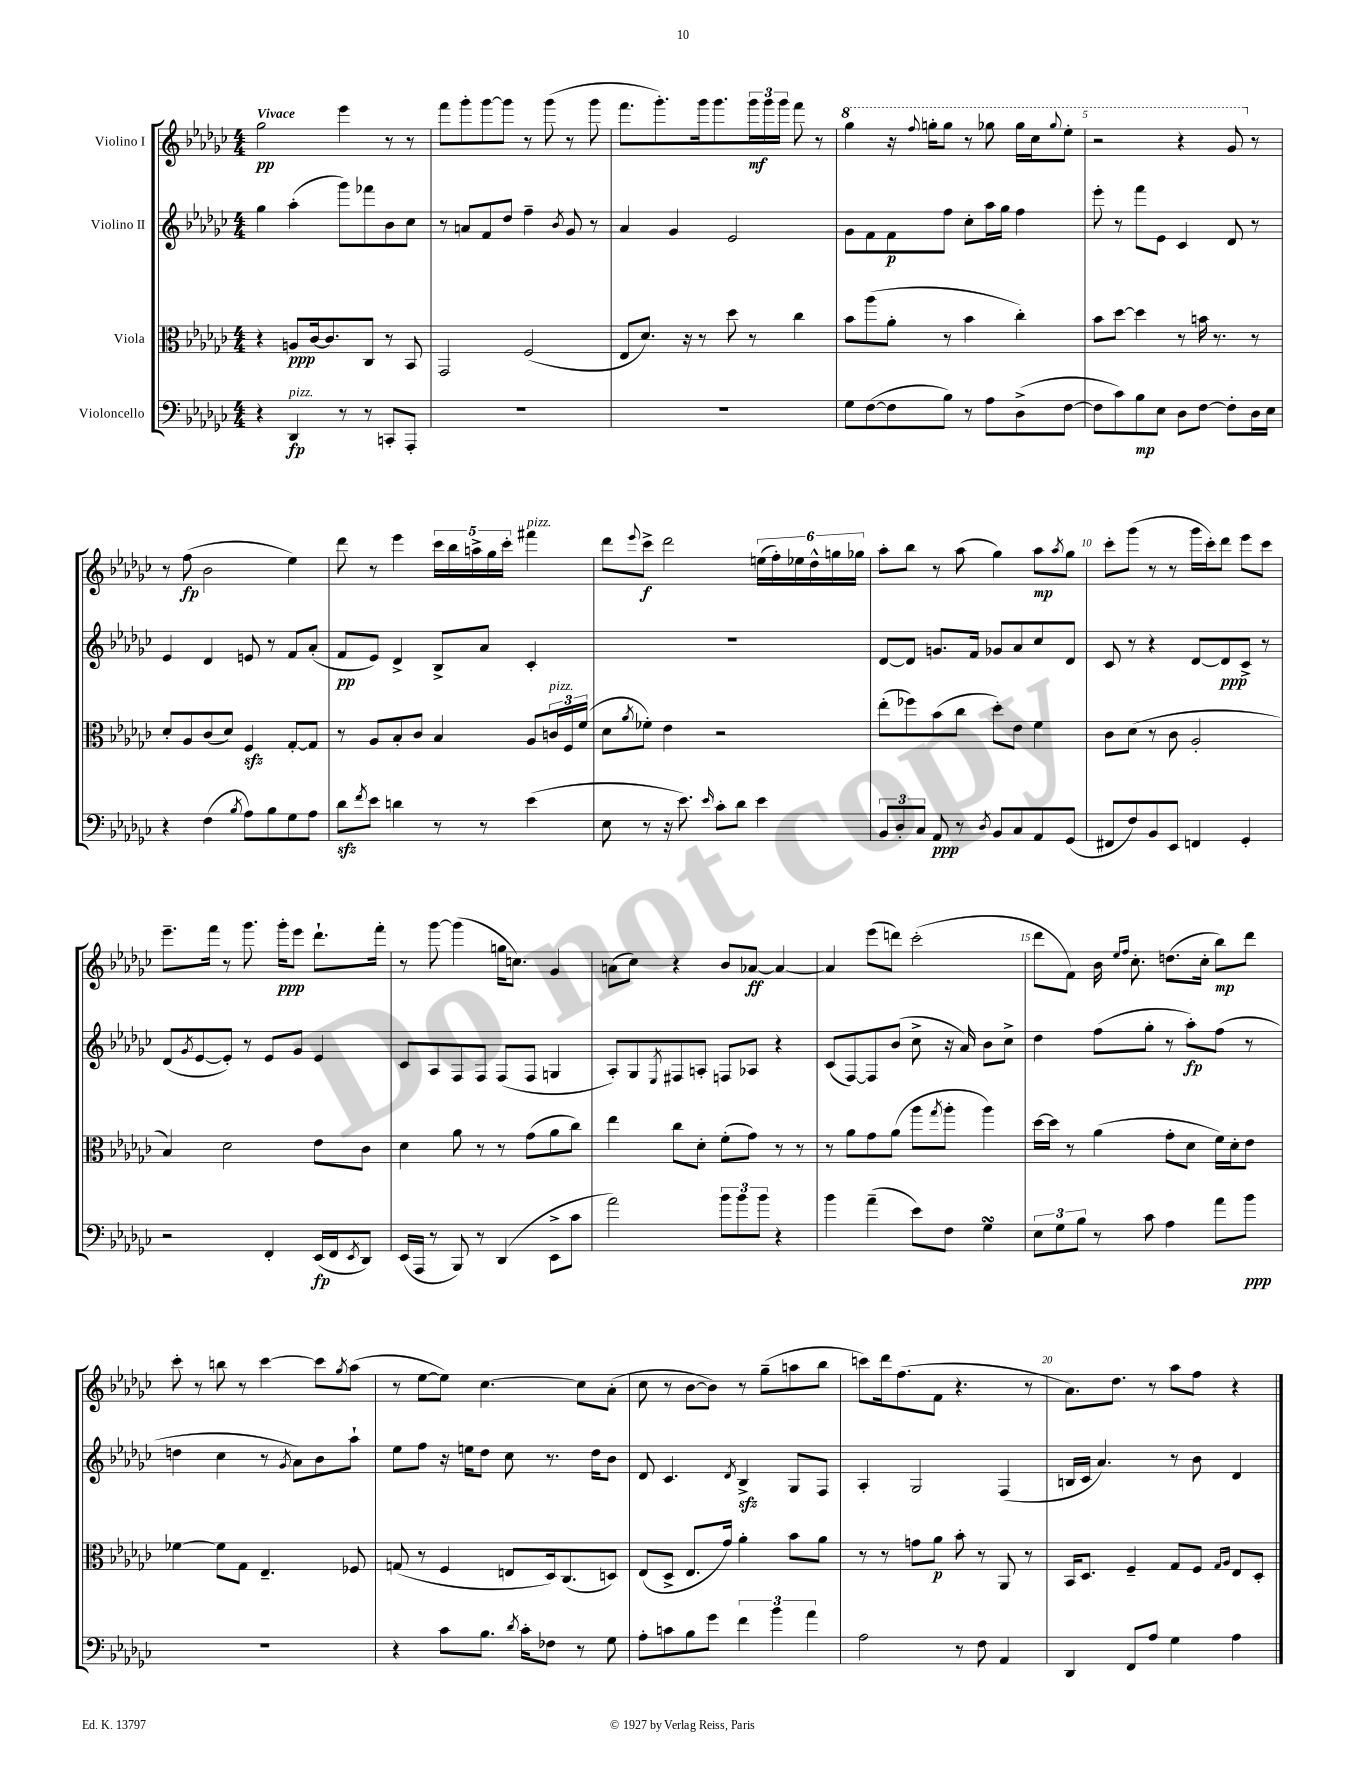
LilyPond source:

<<
\new StaffGroup <<
\new Staff = "s0" \with { instrumentName = "Violino I" } {
    \clef treble \key ges \major \numericTimeSignature \time 4/4 \tempo "Vivace"
    ges''2\pp ees'''4 r8 r8 |
    f'''8 ges'''8-. ges'''8~ ges'''8 r8 ges'''8( r8 ges'''8 |
    f'''8. ges'''8.-.) ges'''16 ges'''8. \tuplet 3/2 { ges'''16\mf ges'''16 ges'''16 } f'''8 r8 |
    \ottava #1 ges'''4 r16 \appoggiatura { f'''8 } g'''16-. g'''8 r8 ges'''8 ges'''16 ces'''16 \appoggiatura { ges'''8 } ees'''8-. |
    r2 r4 ges''8 \ottava #0 r8 |
    r8 f''8\fp( bes'2 ees''4) |
    des'''8 r8 ees'''4 \tuplet 5/4 { ces'''16 bes''16 a''16-> ges''16 ces'''16-. } fis'''4^\markup { \italic "pizz." } |
    des'''8 \appoggiatura { ees'''8 } ces'''8->\f des'''2 \tuplet 6/4 { e''16( f''16-.) ees''16 des''16-^ g''16 ges''16 } |
    aes''8-. bes''8 r8 aes''8( ges''4) aes''8\mp \acciaccatura { aes''8 } ges''8 |
    ces'''8-. ges'''8( r8 r8 ges'''16 ces'''16-.) des'''8 ees'''8 ces'''8 |
    ees'''8.-- f'''16 r8 ges'''8. ges'''16-.\ppp ees'''8 des'''8.-! f'''16-. |
    r8 ges'''8~ ges'''4( g''16 c''8.) ges'4 |
    a'8( ces''8) r4 bes'8 aes'8~\ff aes'4~ |
    aes'4 ees'''8( d'''8) ces'''2-.( |
    des'''8 f'8) bes'16 \grace { ees''16 f''16 } ces''8.-. d''8.( ces''16-. bes''8\mp) des'''8 |
    ces'''8-. r8 b''8 r8 ces'''4~ ces'''8 \acciaccatura { ges''8 } aes''8( |
    r8 ees''8~ ees''8) ces''4.~ ces''8 aes'8-.( |
    ces''8 r8 bes'8~ bes'8) r8 ges''8--( a''8 bes''8 |
    c'''8) des'''16 f''8.( f'8 r4. r8 |
    aes'8.) des''8. r8 aes''8 f''8 r4 \bar "|." |
}
\new Staff = "s1" \with { instrumentName = "Violino II" } {
    \clef treble \key ges \major \numericTimeSignature \time 4/4
    ges''4 aes''4-.( ges'''8) fes'''8 bes'8 ces''8 |
    r8 a'8 f'8 des''8 f''4-- \acciaccatura { bes'8 } ges'8 r8 |
    aes'4 ges'4 ees'2 |
    ges'8 f'8 f'8\p f''8 ces''8-. aes''16 ges''16 f''4 |
    ees'''8-. r8 f'''8 ees'8 ces'4 des'8 r8 |
    ees'4 des'4 e'8 r8 f'8 aes'8-.( |
    f'8\pp ees'8) des'4-> bes8-> aes'8 ces'4-. |
    R1 |
    des'8~ des'8 g'8. f'16 ges'8 aes'8 ces''8 des'8 |
    ces'8 r8 r4 des'8~ des'8\ppp ces'8-> r8 |
    des'8( \acciaccatura { ges'8 } ees'8~ ees'8-.) r8 ees'8 ges'8 ees'4 |
    ces'8 aes8 f8 f8 f8( f8 g4 |
    aes8-.) ges8 \acciaccatura { ees8 } fis8 a8-. f8 aes8 r4 |
    ces'8( f8~) f8 bes'8( ces''8-> r16 aes'16) bes'8 ces''8-> |
    des''4 f''8( ges''8-. r8 aes''8-.\fp) f''8( r8 |
    d''4 ces''4 r8 \acciaccatura { ges'8 } aes'8) bes'8 aes''8-! |
    ees''8 f''8 r16 e''16 des''8 ces''8 r8. des''16 bes'8 |
    des'8 ces'4. \acciaccatura { des'8 } bes4->\sfz ges8 f8 |
    aes4-. ges2 f4( |
    b16 ces'16 aes'4.) r8 bes'8 des'4 \bar "|." |
}
\new Staff = "s2" \with { instrumentName = "Viola" } {
    \clef alto \key ges \major \numericTimeSignature \time 4/4
    r4 a8\ppp ces'16~ ces'8. ces8 r8 bes,8 |
    ges,2 f2( |
    ees8 des'8.) r16 r8 des''8 r8 ces''4 |
    bes'8 aes''8( aes'8-. r8 bes'4 ces''4-.) |
    bes'8 des''8~ des''4 r8 b'16 r8. r8 |
    des'8-. aes8 ces'8( des'8) f4\sfz ges8~-. ges8 |
    r8 aes8 bes8-. ces'8 bes4 aes8 \tuplet 3/2 { c'16^\markup { \italic "pizz." } f16 f'16( } |
    des'8 \acciaccatura { aes'8 } fes'8-.) ees'4 r2 |
    ees''8-.( fes''8) bes'8( ces''8 des''8-.) ees'8 f'4 |
    ces'8 des'8( r8 ces'8 aes2-. |
    bes4) des'2 ees'8 ces'8 |
    des'4 aes'8 r8 r8 ges'8( aes'8 ces''8) |
    ees''4 ces''8 des'8-. f'8-.( ges'8) r8 r8 |
    r8 aes'8 ges'8 aes'8( aes''8 \acciaccatura { ges''8 } aes''8-. aes''4) |
    des''16~ des''16 r8 aes'4( ges'8-. des'8 f'16) des'16-. ees'8 |
    fes'4~ fes'8 ges8 ees4.-- fes8 |
    g8( r8 f4 e8 des16) ces8.( d8) |
    ees8( des8-> ees8. ges'16) aes'4-. bes'8 aes'8 |
    r8 r8 g'8 aes'8\p bes'8-. r8 aes,8 r8 |
    bes,16 des8. f4-- ges8 f8 \grace { ges16 aes16 } ees8 des8-. \bar "|." |
}
\new Staff = "s3" \with { instrumentName = "Violoncello" } {
    \clef bass \key ges \major \numericTimeSignature \time 4/4
    r4 des,4\fp^\markup { \italic "pizz." } r8 r8 c,8-. aes,,8-. |
    R1 |
    R1 |
    ges8 f8~( f8 bes8) r8 aes8 des8->( f8~ |
    f8 ces'8) bes8\mp ees8 des8 f8~ f8-. des16 ees16 |
    r4 f4( \acciaccatura { bes8 } aes8) bes8 ges8 aes8 |
    des'8\sfz \acciaccatura { f'8 } ees'8 d'4 r8 r8 ees'4( |
    ees8 r8 r16 ees'8.) \grace { ees'16 } ces'8-. des'8 ees'4 |
    \tuplet 3/2 { bes,8 des8-. ces8 } aes,8\ppp r8 \acciaccatura { des8 } bes,8 ces8 aes,8 ges,8( |
    fis,8 f8) bes,8 ees,8 f,4 ges,4-. |
    r2 f,4-. ees,16\fp( f,16 \acciaccatura { ees,8 } des,8) |
    ees,16( aes,,16 r8 bes,,8) r8 des,4( ees,8-> ces'8 |
    aes'2) \tuplet 3/2 { bes'8 bes'8 bes'8 } r4 |
    bes'4 aes'4--( ees'8) f8 ges4\turn |
    \tuplet 3/2 { ees8 ges8 bes8 } r8 ces'8 aes4 aes'8 bes'8\ppp |
    R1 |
    r4 ces'8 bes8. \acciaccatura { des'8 } ces'16-. fes8 r8 ges8 |
    aes8-. c'8 bes8 ges'8 \tuplet 3/2 { f'4 bes'4 aes'4 } |
    aes2 r8 f8 aes,4 |
    des,4 f,8 aes8 ges4 aes4 \bar "|." |
}
>>
>>
\layout { \context { \Score \override BarNumber.break-visibility = ##(#f #t #t) barNumberVisibility = #(every-nth-bar-number-visible 5) } }
